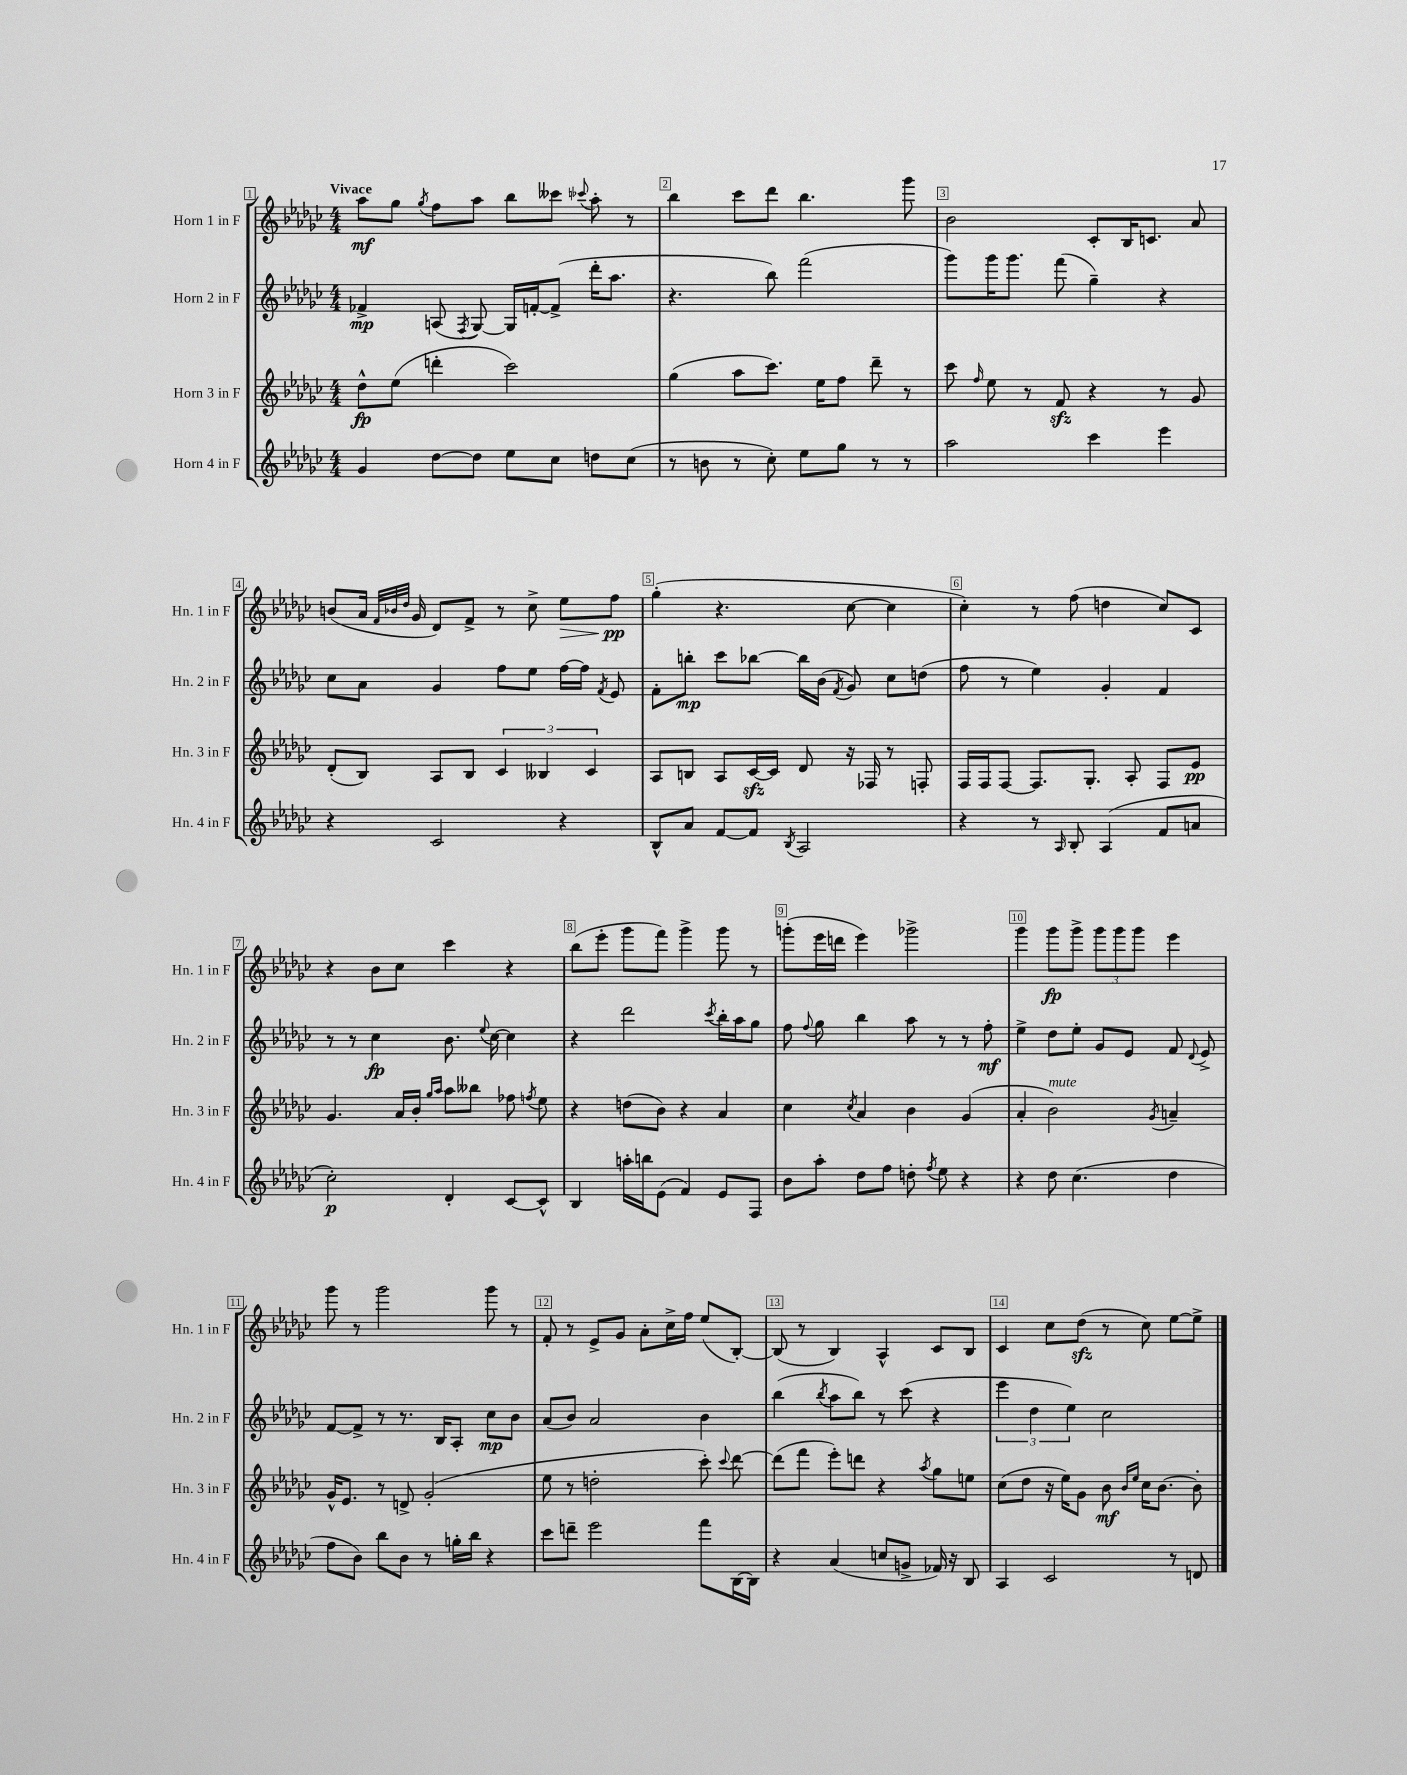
<<
\new StaffGroup <<
\new Staff = "s0" \with { instrumentName = "Horn 1 in F" shortInstrumentName = "Hn. 1 in F" } {
    \clef treble \key ges \major \numericTimeSignature \time 4/4 \tempo "Vivace"
    \autoBeamOff aes''8[\mf ges''8] \acciaccatura { ges''8 } f''8[ aes''8] bes''8[ ceses'''8] \appoggiatura { ces'''8 } aes''8-. r8 |
    bes''4 ces'''8[ des'''8] bes''4. ges'''8 |
    bes'2 ces'8[-. bes16 c'8.] aes'8 |
    b'8[( aes'16] \grace { f'32[ bes'32 des''32] } ges'16 des'8[) f'8]-> r8 ces''8-> ees''8[\> f''8]\pp\! |
    ges''4-.( r4. ces''8~ ces''4 |
    ces''4-.) r8 f''8( d''4 ces''8[) ces'8] |
    r4 bes'8[ ces''8] ces'''4 r4 |
    bes''8[( ees'''8]-. ges'''8[ f'''8]) ges'''4-> ges'''8 r8 |
    g'''8[-.( ees'''16 d'''16] ees'''4) ges'''2-> |
    ges'''4 ges'''8[\fp ges'''8]-> \tuplet 3/2 { ges'''8[ ges'''8 ges'''8] } ees'''4 |
    ges'''8 r8 ges'''2 ges'''8 r8 |
    f'8-. r8 ees'8[-> ges'8] aes'8[-. ces''16-> f''16] ees''8[( bes8]~-.) |
    bes8( r8 bes4) aes4-^ ces'8[ bes8] |
    ces'4 ces''8[ des''8]\sfz( r8 ces''8) ees''8[~ ees''8]-> \bar "|." |
}
\new Staff = "s1" \with { instrumentName = "Horn 2 in F" shortInstrumentName = "Hn. 2 in F" } {
    \clef treble \key ges \major \numericTimeSignature \time 4/4
    \autoBeamOff fes'4->\mp a8( \acciaccatura { f8 } ges8~) ges16[ f'16~-. f'8]->( des'''16[-. aes''8.] |
    r4. bes''8) f'''2( |
    ges'''8[) ges'''16 ges'''8.] f'''8( ges''4--) r4 |
    ces''8[ aes'8] ges'4 f''8[ ees''8] f''16[~ f''16] \acciaccatura { f'8 } ees'8 |
    f'8[-. b''8]-.\mp ces'''8[ bes''8]~ bes''16[ bes'16]( \acciaccatura { f'8 } ges'8) ces''8[ d''8]( |
    f''8 r8 ees''4) ges'4-. f'4 |
    r8 r8 ces''4\fp bes'8. \appoggiatura { ees''8 } ces''16~ ces''4 |
    r4 des'''2 \acciaccatura { ces'''8 } bes''16[-. aes''16 ges''8] |
    f''8 \appoggiatura { f''8 } ges''8 bes''4 aes''8 r8 r8 f''8-.\mf |
    ees''4-> des''8[ ees''8]-. ges'8[ ees'8] f'8 \appoggiatura { des'8 } ees'8-> |
    f'8[~ f'8]-> r8 r8. bes16[ aes8]-. ces''8[\mp bes'8] |
    aes'8[( bes'8]) aes'2 bes'4 |
    bes''4( \acciaccatura { bes''8 } aes''8[ bes''8]) r8 ces'''8( r4 |
    \tuplet 3/2 { ees'''4 des''4 ees''4) } ces''2 \bar "|." |
}
\new Staff = "s2" \with { instrumentName = "Horn 3 in F" shortInstrumentName = "Hn. 3 in F" } {
    \clef treble \key ges \major \numericTimeSignature \time 4/4
    \autoBeamOff des''8[-^\fp ees''8]( d'''4-. ces'''2) |
    ges''4( aes''8[ ces'''8.]) ees''16[ f''8] des'''8-- r8 |
    ces'''8 \grace { f''16 } ees''8 r8 f'8\sfz r4 r8 ges'8 |
    des'8[-.( bes8]) aes8[ bes8] \tuplet 3/2 { ces'4 beses4 ces'4 } |
    aes8[ b8] aes8[ ces'16~\sfz ces'16] des'8 r16 fes16 r8 f8-. |
    f16[ f16 f8]~ f8.[ ges8.]-. aes8-. f8[ ees'8]\pp |
    ges'4. aes'16[ bes'16]-. \grace { ges''16[ aes''16] } aes''8[ beses''8] fes''8 \acciaccatura { f''8 } ees''8 |
    r4 d''8[( bes'8]) r4 aes'4 |
    ces''4 \acciaccatura { ces''8 } aes'4 bes'4 ges'4( |
    aes'4-. bes'2^\markup { \italic "mute" }) \acciaccatura { ges'8 } a'4-- |
    ges'16[-^ ees'8.] r8 d'8-> ges'2-.( |
    ees''8 r8 d''2-. ces'''8-.) \appoggiatura { ces'''8 } des'''8~ |
    des'''8[( f'''8] ees'''8[-.) d'''8] r4 \acciaccatura { aes''8 } ges''8[ e''8] |
    ces''8[( des''8] r16 ees''16[) ges'8] bes'8\mf \grace { bes'16[ ees''16] } ces''16[ bes'8.]~ bes'8-. \bar "|." |
}
\new Staff = "s3" \with { instrumentName = "Horn 4 in F" shortInstrumentName = "Hn. 4 in F" } {
    \clef treble \key ges \major \numericTimeSignature \time 4/4
    \autoBeamOff ges'4 des''8[~ des''8] ees''8[ ces''8] d''8[ ces''8]( |
    r8 b'8 r8 ces''8-.) ees''8[ ges''8] r8 r8 |
    aes''2 ces'''4 ees'''4 |
    r4 ces'2 r4 |
    bes8[-^ aes'8] f'8[~ f'8] \acciaccatura { bes8 } aes2 |
    r4 r8 \grace { aes16 } bes8-. aes4( f'8[ a'8] |
    ces''2-.\p) des'4-. ces'8[~ ces'8]-^ |
    bes4 a''16[-. b''16 ees'8]( f'4) ees'8[ f8] |
    bes'8[ aes''8]-. des''8[ f''8] d''8-. \acciaccatura { f''8 } ees''8 r4 |
    r4 des''8 ces''4.( des''4 |
    f''8[ bes'8]) bes''8[ bes'8] r8 g''16[-. bes''16] r4 |
    ces'''8[ d'''8]-- ees'''2 f'''8[ bes16~ bes16] |
    r4 aes'4( c''8[ g'8]-> fes'16) r16 bes8 |
    aes4 ces'2 r8 d'8 \bar "|." |
}
>>
>>
\layout { \context { \Score \override BarNumber.break-visibility = ##(#f #t #t) barNumberVisibility = #all-bar-numbers-visible \override BarNumber.stencil = #(make-stencil-boxer 0.1 0.3 ly:text-interface::print) } }
